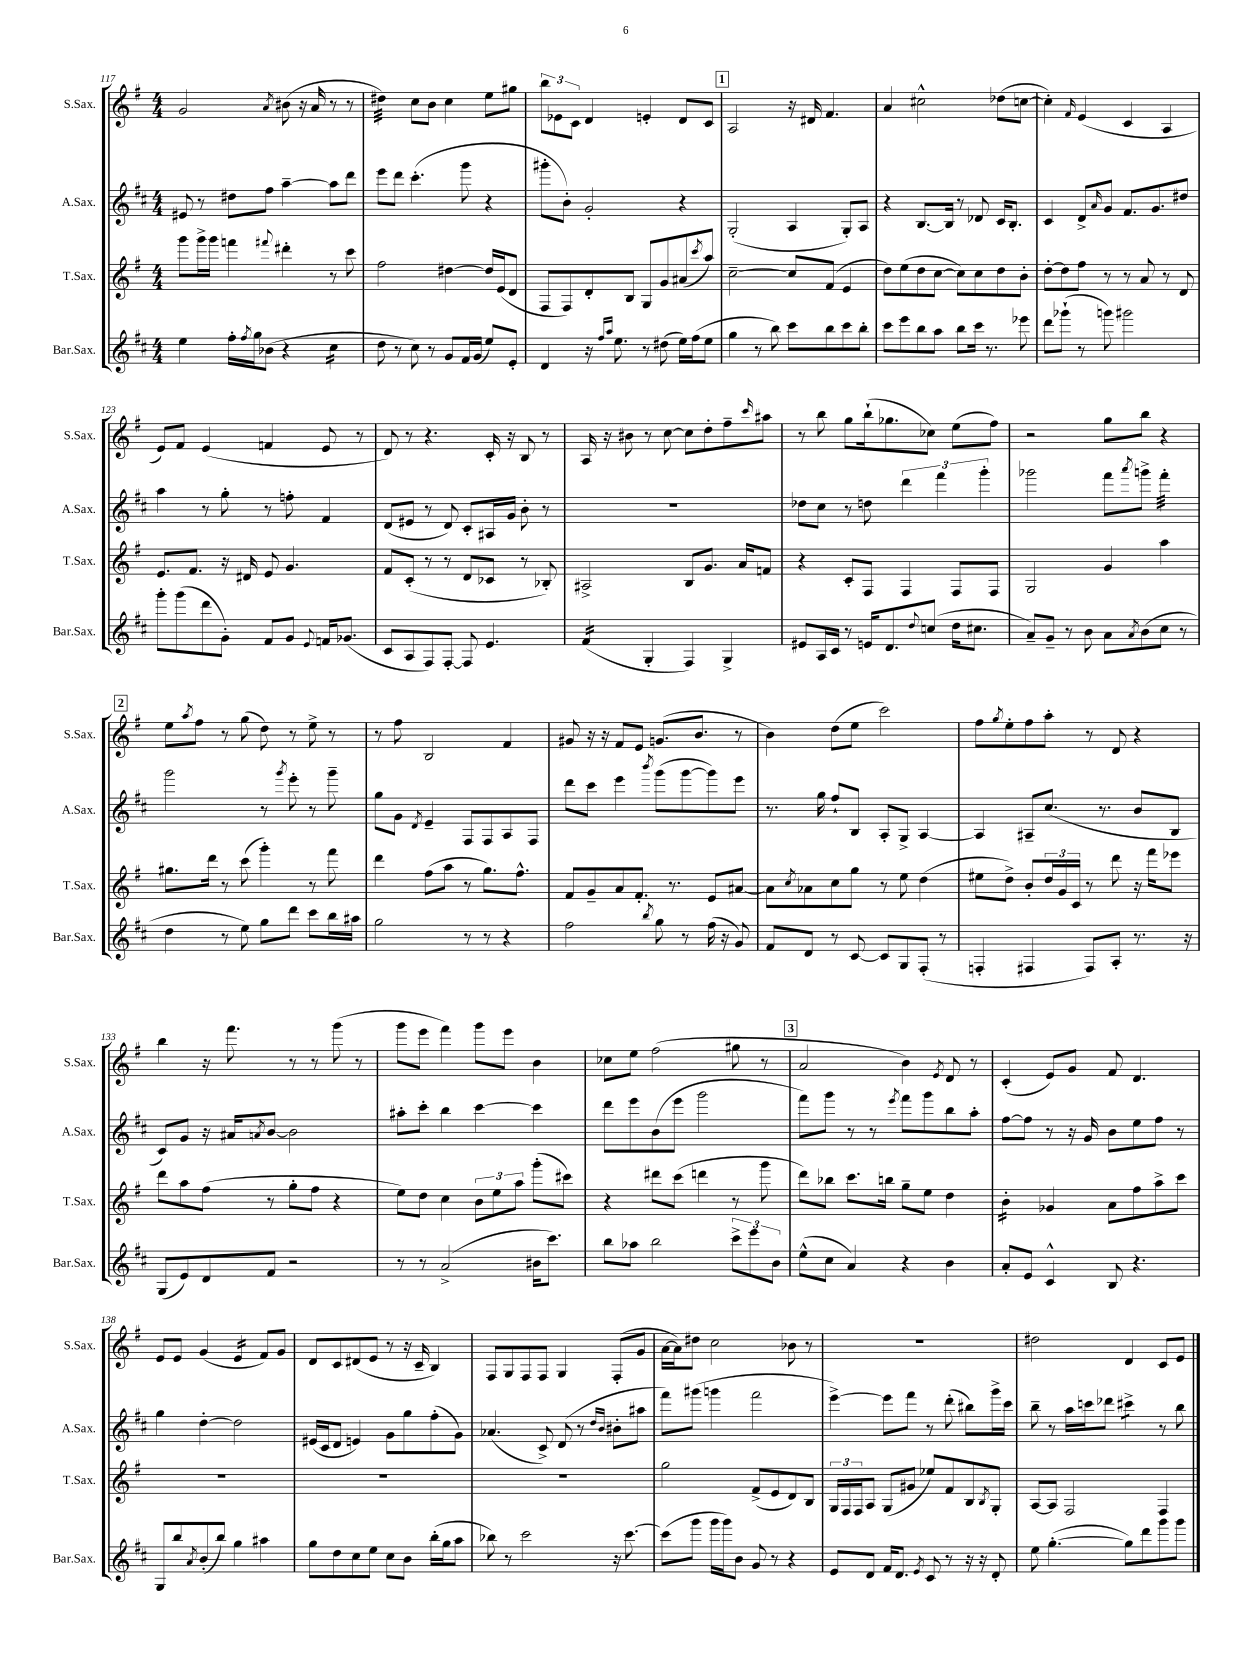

**kern	**kern	**kern	**kern
*staff4	*staff3	*staff2	*staff1
*clefG2	*clefG2	*clefG2	*clefG2
*k[f#c#]	*k[f#]	*k[f#c#]	*k[f#]
*M4/4	*M4/4	*M4/4	*M4/4
4ee	8ggg	8e#	2g
.	16ggg^	8r	.
.	16ggg	.	.
16ff#'	4fff	8dd#	.
8qff#	.	.	.
16gg	.	.	.
(8b-	.	8ff#	.
.	8qqfff#	.	8qa
4r	4ddd#'	[4aa~	(8b#
.	.	.	16r
.	.	.	16a
4cc#	8r	8aa]	8r
.	8ccc	8ddd	8r
=	=	=	=
8dd	2ff#	8eee	4dd#)
8r	.	8ddd	.
8cc#)	.	(4.ccc#'	8cc
8r	.	.	8b
8g	[4dd#	.	4cc
16f#	.	8ggg	.
(16g	.	.	.
8ee)	16dd#]	4r	8ee
.	(16e	.	.
8e'	8d	.	8gg#
=	=	=	=
4d	8F#	8ggg#'	12bb
.	.	.	12e-
.	8F#)	8b')	.
.	.	.	12c
16r	8d'	2g'	4d
16qqff#	.	.	.
16qqaa	.	.	.
8.ee	.	.	.
.	8B	.	.
8r	8G	.	4e'
(8dd#	8g	.	.
16ee)	(8a#	4r	8d
(16ff#	.	.	.
.	8qccc	.	.
8ee	8aa)	.	8c
=	=	=	=
4gg	[2cc~	(2G'	2A
8r	.	.	.
8bb)	.	.	.
8ccc#	8cc]	4A	16r
.	.	.	16d#
8bb	(8f#	.	4.f#
8ccc#	4e	8G')	.
8bb'	.	8A	.
=	=	=	=
8ccc#	8dd)	4r	4a
8eee	(8ee	.	.
8bb	8dd	[8.B	2cc#^^
8aa	[8cc	.	.
.	.	16B]	.
8bb	8cc])	8r	.
16ccc#	8cc	8d-	.
8.r	.	.	.
.	8dd	16c#	(8dd-
.	.	8.B'	.
8eee-	8b'	.	[8cc
=	=	=	=
8ddd	[8dd'	4c#	4cc'])
(8ggg-`	8dd]	.	.
.	.	.	16qqf#
8r	8ff#	8d^	(4e
.	.	16qqa	.
8ggg)	8r	8g	.
2ggg#	8r	8.f#	4c
.	8a	.	.
.	.	8.g	.
.	8r	.	4A
.	8d	8dd#	.
=	=	=	=
8ggg'	8.e	4aa	8e)
(8ggg	.	.	8f#
.	8.f#	.	.
8ddd	.	8r	(4e
8g')	16r	8gg'	.
.	16d#	.	.
8f#	8e	8r	4f
8g	4.g	8ff'	.
8qqe	.	.	.
16f	.	4f#	8e
(8.g-	.	.	.
.	.	.	8r
=	=	=	=
8c#	8f#	(8d	8d)
8A	(8c'	8e#	8r
8F#)	8r	8r	4.r
[8F#'	8r	8d)	.
8F#]	8d	8c#'	.
4.e	8c-	16A#	16c'
.	.	16g	16r
.	8r	8b'	8B
.	8B-')	8r	8r
=	=	=	=
(4f#	2A#^	1r	16A
.	.	.	16r
.	.	.	8b#
4G'	.	.	8r
.	.	.	[8cc
4F#)	8B	.	8cc]
.	8.g	.	8dd'
4G^	.	.	8ff#~
.	16a	.	.
.	.	.	16qqccc
.	8f	.	8aa#
=	=	=	=
8e#	4r	8dd-	8r
16A	.	8cc#	8bb
16c#	.	.	.
8r	8c'	8r	8gg
16e	8F#	8dd	(16bb`
8.d	.	.	8.gg-
.	4F#	6ddd	.
8qqdd	.	.	.
(8cc	.	.	8cc-)
.	.	6fff#	.
16dd	8F#	.	(8ee
8.cc#	.	.	.
.	.	6ggg'	.
.	8F#	.	8ff#)
=	=	=	=
8a~)	2G	2ggg-	2r
8g~	.	.	.
8r	.	.	.
8b	.	.	.
8a	4g	8fff#	8gg
8qa	.	8qaaa	.
(8b	.	8ggg^	8bb
8cc#	4aa	4fff#'	4r
8r	.	.	.
=	=	=	=
4dd	8.gg#	2ggg	8ee
.	.	.	8qaa
.	.	.	8ff#
.	16ddd	.	.
8r	8r	.	8r
8ee)	(8ccc	.	(8gg
8gg	4ggg')	8r	8dd)
.	.	8qggg	.
8ddd	.	8eee'	8r
8ccc#	8r	8r	8ee^
16bb	8fff#	8ggg~	8r
16aa#	.	.	.
=	=	=	=
2gg	4ddd	8gg	8r
.	.	8g	8ff#
.	.	8qd	.
.	(8ff#	4e~	2B
.	8aa	.	.
8r	8r	8F#	.
8r	8.gg)	8F#	.
4r	.	8A	4f#
.	8.ff#^^	.	.
.	.	8F#	.
=	=	=	=
2ff#	8f#	8ddd	8g#
.	8g~	8ccc#	16r
.	.	.	16r
.	8a	4eee	8f#
.	8.f#'	.	8e
8qbb	.	8qbbb	.
8gg	.	(8ggg	(8.g
.	8.r	.	.
8r	.	[8ggg	.
.	.	.	8.b
(16ff#	8e	8ggg])	.
16r	.	.	.
8g)	[8a#	8eee	8r
=	=	=	=
8f#	8a#]	8.r	4b)
.	8qcc	.	.
8d	8a-	.	.
.	.	16gg	.
8r	8cc	8ff#`	(8dd
[8c#	8gg	8B	8ee
8c#]	8r	8A'	2ccc)
8G	8ee	8G^	.
(8F#'	(4dd	[4A	.
8r	.	.	.
=	=	=	=
4F'	8ee#	4A]	8ff#
.	.	.	8qgg
.	8dd^)	.	8ee'
4F#	8b'	8A#~	8ff#
.	24dd	(8.cc#	8aa'
.	24g	.	.
.	24c	.	.
8F#)	8r	.	8r
.	.	8.r	.
8A'	8ddd	.	8d
8.r	16r	8b	4r
.	16fff#	.	.
.	8eee-	8B	.
16r	.	.	.
=	=	=	=
(8G	8ddd	8c#)	4bb
8e)	8aa	8g	.
8d	(8ff#	16r	16r
.	.	16a#	8.fff#
.	.	8qa	.
8f#	8r	[8b	.
2r	8gg'	2b]	8r
.	8ff#	.	8r
.	4r	.	(8ggg
.	.	.	8r
=	=	=	=
8r	8ee)	8aa#'	8ggg
8r	8dd	8ccc#'	8eee
(2a^	4cc	4bb	4fff#)
.	12b	[4ccc#	8ggg
.	12ee	.	.
.	.	.	8eee
.	12aa	.	.
16b#	(8ggg'	4ccc#]	4b
8.ccc#)	.	.	.
.	8ccc#)	.	.
=	=	=	=
8bb	4r	8ddd	8cc-
8aa-	.	8eee	8ee
2bb	8ddd#	(8b	(2ff#
.	(8ccc	8eee	.
.	4ddd	2ggg	.
12ccc#^	8r	.	8gg#
12eee	.	.	.
.	8ggg	.	8r
12b	.	.	.
=	=	=	=
(8ee^^	8ddd)	8fff#)	2a
8cc#	8bb-	8ggg	.
4a)	8.ccc	8r	.
.	.	8r	.
.	16bb	.	.
.	.	8qeee	.
4r	8gg~	8fff#	4b)
.	8ee	8ggg	.
.	.	.	8qe
4b	4dd	8bb	8d
.	.	8aa'	8r
=	=	=	=
8a'	4b'	[8ff#	(4c'
8e	.	8ff#]	.
4c#^^	4g-	8r	8e)
.	.	16r	8g
.	.	16g	.
8B	8a	8b	8f#
4.r	8ff#	8ee	4.d
.	8aa^	8ff#	.
.	8ccc	8r	.
=	=	=	=
8G	1r	4gg	8e
8bb	.	.	8e
8qa	.	.	.
(8b'	.	[4dd'	(4g
8bb)	.	.	.
4gg	.	2dd]	4e
4aa#	.	.	8f#)
.	.	.	8g
=	=	=	=
8gg	1r	(16e#	8d
.	.	16c#	.
8dd	.	8d	8c
8cc#	.	4e)	(8d#
8ee	.	.	8e
8cc#	.	8g	8r
8b	.	8gg	16r
.	.	.	16c~
(16bb'	.	(8ff#'	4B)
16gg	.	.	.
8aa	.	8g)	.
=	=	=	=
8bb-)	1r	(4.a-	8F#
8r	.	.	8G
2ccc#	.	.	8F#
.	.	8c#^)	8F#
.	.	(8d	4G
.	.	8r	.
.	.	16qqdd	.
.	.	16qqb	.
16r	.	8b#'	(8F#'
[8.ccc#	.	.	.
.	.	8aa#	8g
=	=	=	=
(8ccc#]	2gg	8fff#)	[16a
.	.	.	16a])
8ggg	.	(8ggg#	8dd#
16ggg	.	4ggg	2cc
16ggg)	.	.	.
8b	.	.	.
8g	(8f#^	2fff#	.
8r	8e	.	.
4r	8d)	.	8b-
.	8B	.	8r
=	=	=	=
8e	24G	[4eee^)	1r
.	24F#	.	.
.	24F#	.	.
8d	8A	.	.
16f#	(8G	8eee]	.
8.d	.	.	.
.	8g#	8fff#	.
8qe	.	.	.
8c#	8ee-)	8r	.
8r	8f#	(8ddd'	.
16r	8B	8bb#)	.
16r	.	.	.
.	8qB	.	.
8d'	8G'	16ggg^	.
.	.	16ccc#	.
=	=	=	=
8ee	[8A	8bb~	2dd#
([4.gg'	8A]	8r	.
.	2F#	16aa	.
.	.	16ccc	.
.	.	8ddd-	.
8gg])	.	4ccc#^	4d
8ddd	.	.	.
8ggg	4F#	8r	8c
8ggg	.	8bb	8e
==	==	==	==
*-	*-	*-	*-
